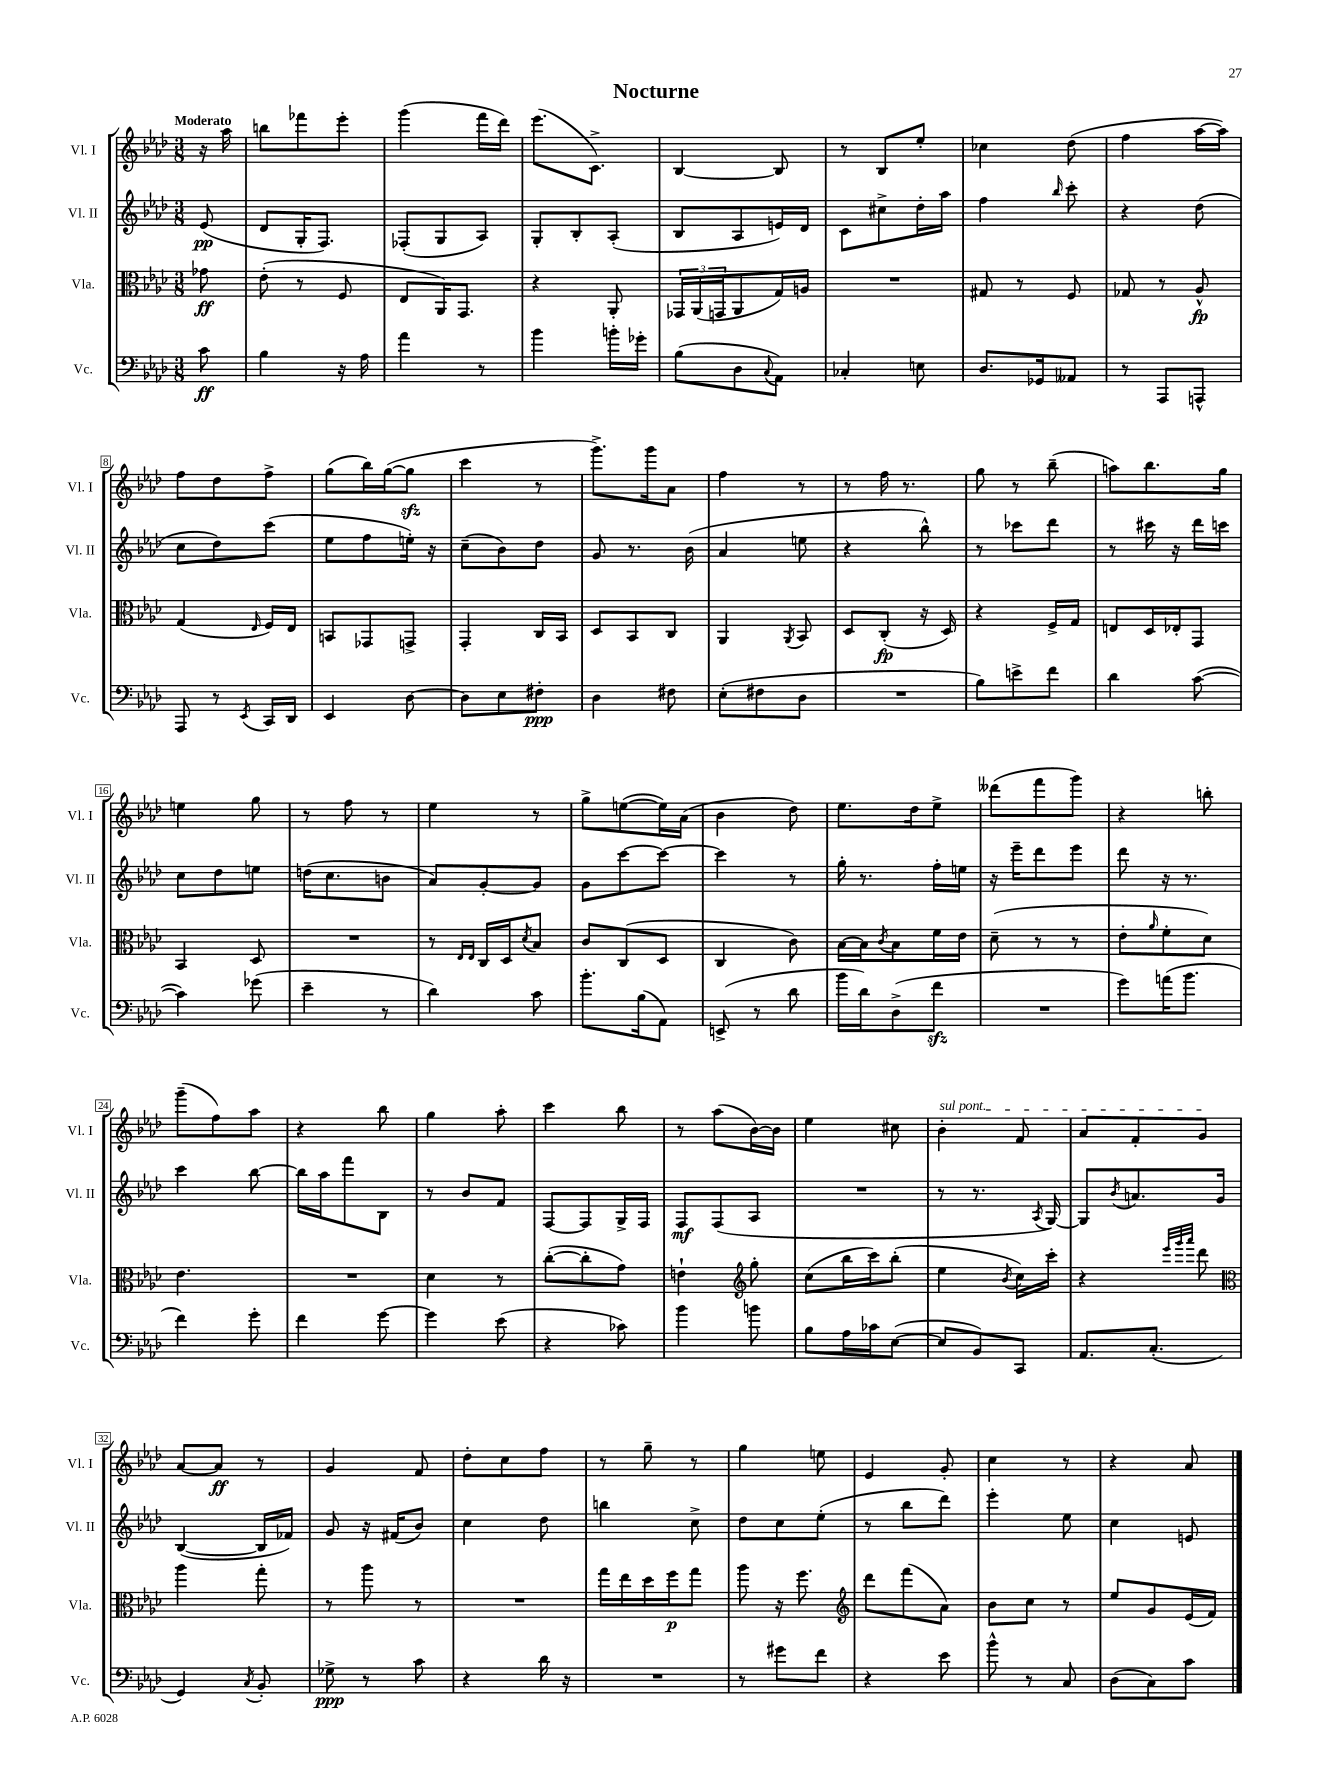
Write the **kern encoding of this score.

**kern	**kern	**kern	**kern
*staff4	*staff3	*staff2	*staff1
*clefF4	*clefC3	*clefG2	*clefG2
*k[b-e-a-d-]	*k[b-e-a-d-]	*k[b-e-a-d-]	*k[b-e-a-d-]
*M3/8	*M3/8	*M3/8	*M3/8
8c	8g-	(8e-	16r
.	.	.	16aa-
=	=	=	=
4B-	(8e-'	8d-	8bb
.	8r	16G'	8fff-
.	.	8.F)	.
16r	8F	.	8eee-'
16A-	.	.	.
=	=	=	=
4a-	8E-	(8F-'	(4ggg
.	16AA-)	8G	.
.	8.GG	.	.
8r	.	8A-)	16fff
.	.	.	16ddd-)
=	=	=	=
4b-	4r	8G'	(8.eee-
.	.	8B-'	.
.	.	.	8.c^)
16b'	8AA-'	(8A-'	.
16g-'	.	.	.
=	=	=	=
(8B-	24GG-	8B-	[4B-
.	(24AA-	.	.
.	24GG	.	.
8D-	8AA-	8A-	.
8qqC	.	.	.
8AA-)	16G)	16e)	8B-]
.	16A	16d-	.
=	=	=	=
4C-'	4.r	8c	8r
.	.	8cc#^	8B-
8E	.	16dd-'	8ee-'
.	.	16aa-	.
=	=	=	=
8.D-	8G#	4ff	4cc-
.	8r	.	.
16GG-	.	.	.
.	.	16qqbb-	.
8AA--	8F	8ccc'	(8dd-
=	=	=	=
8r	8G-	4r	4ff
8AAA-	8r	.	.
8AAA^^	8A-^^	(8dd-	[16aa-
.	.	.	16aa-])
=	=	=	=
8AAA-	(4G	8cc	8ff
8r	.	8dd-)	8dd-
8qEE-	16qqE-	.	.
16CC	16F)	(8ccc	8ff^
16DD-	16E-	.	.
=	=	=	=
4EE-	8BB	8ee-	(8gg
.	8GG-	8ff	16bb-)
.	.	.	([16gg
[8D-	8GG^	16ee')	8gg]
.	.	16r	.
=	=	=	=
8D-]	4GG'	(8cc~	4ccc
8E-	.	8b-)	.
8F#'	16C	8dd-	8r
.	16BB-	.	.
=	=	=	=
4D-	8D-	8g	8.ggg^)
.	8BB-	8.r	.
.	.	.	16ggg
8F#	8C	.	8a-
.	.	(16b-	.
=	=	=	=
(8E-'	4AA-	4a-	4ff
8F#	.	.	.
.	8qAA-	.	.
8D-	8BB-	8ee	8r
=	=	=	=
4.r	8D-	4r	8r
.	(8C'	.	16ff
.	.	.	8.r
.	16r	8bb-^^)	.
.	16D-)	.	.
=	=	=	=
8B-)	4r	8r	8gg
8e^	.	8ccc-	8r
8f	16F^	8ddd-	(8bb-~
.	16G	.	.
=	=	=	=
4d-	8E	8r	8aa)
.	16D-	16ccc#	8.bb-
.	16E-'	16r	.
([8c	8GG	16ddd-	.
.	.	16ccc	16gg
=	=	=	=
4c])	4BB-	8cc	4ee
.	.	8dd-	.
(8g-	8D-	8ee	8gg
=	=	=	=
4e-~	4.r	(16dd	8r
.	.	8.cc	.
.	.	.	8ff
8r	.	8b	8r
=	=	=	=
4d-)	8r	8a-)	4ee-
.	16qqE-	.	.
.	16qqE-	.	.
.	16C	[8g'	.
.	16D-	.	.
.	8qd-	.	.
8c	8B-	8g]	8r
=	=	=	=
8.b-'	8c	8g	8gg^
.	(8C	[8ccc	([8ee
(16B-	.	.	.
8AA-)	8D-	8ccc_	16ee])
.	.	.	(16a-
=	=	=	=
(8EE^	4C	4ccc]	4b-
8r	.	.	.
8d-	8c)	8r	8dd-)
=	=	=	=
16b-	[16B-	16gg'	8.ee-
16d-)	16B-]	8.r	.
.	8qc	.	.
(8D-^	8B-	.	.
.	.	.	16dd-
8f	16f	16ff'	8ee-^
.	16e-	16ee	.
=	=	=	=
4.r	(8d-~	16r	(8ddd--
.	.	16eee-~	.
.	8r	8ddd-	8fff
.	8r	8eee-	8ggg)
=	=	=	=
8g)	8e-'	8ddd-	4r
.	16qqa-	.	.
(16a	8f'	16r	.
8.b-	.	8.r	.
.	8d-)	.	8bb'
=	=	=	=
4f)	4.e-	4ccc	(8ggg~
.	.	.	8ff)
8g'	.	[8bb-	8aa-
=	=	=	=
4f	4.r	16bb-]	4r
.	.	16aa-	.
.	.	8fff	.
[8g	.	8B-	8bb-
=	=	=	=
4g]	4d-	8r	4gg
.	.	8b-	.
(8e-	8r	8f	8aa-'
=	=	=	=
4r	([8cc'	[8F	4ccc
.	8cc']	8F]	.
8c-)	8g)	16G^	8bb-
.	.	16F	.
=	=	=	=
4b-	4e`	8F	8r
.	.	(8F	(8aa-
*	*clefG2	*	*
8b	8gg'	8A-	[16b-)
.	.	.	16b-]
=	=	=	=
8B-	(8cc	4.r	4ee-
16A-	16bb-	.	.
16c-	16ccc)	.	.
([8E-	(8bb-'	.	8cc#
=	=	=	=
8E-]	4ee-	8r	4b-'
8BB-)	.	8.r	.
.	8qb-	.	.
8CC	16cc)	.	8f
.	.	8qA-	.
.	16ccc'	[16G)	.
=	=	=	=
8.AA-	4r	8G]	8a-
.	.	8qb-	.
.	.	8.a	8f'
(8.C'	.	.	.
.	32qqeee-	.	.
.	32qqggg	.	.
.	32qqaaa-	.	.
.	8ddd-	.	8g
.	.	16g	.
=	=	=	=
*	*clefC3	*	*
4GG)	4aa-	([4B-	[8a-
.	.	.	8a-]
8qC	.	.	.
8BB-'	8gg'	16B-]	8r
.	.	16f-)	.
=	=	=	=
8G-^	8r	8g	4g
8r	8aa-	16r	.
.	.	(16f#	.
8c	8r	8b-)	8f
=	=	=	=
4r	4.r	4cc	8dd-'
.	.	.	8cc
16d-	.	8dd-	8ff
16r	.	.	.
=	=	=	=
4.r	16gg	4bb	8r
.	16ee-	.	.
.	16dd-	.	8gg~
.	16ff	.	.
.	8gg	8cc^	8r
=	=	=	=
8r	8aa-	8dd-	4gg
8g#	16r	8cc	.
.	8.ff	.	.
8f	.	(8ee-'	8ee
=	=	=	=
*	*clefG2	*	*
4r	8ddd-	8r	4e-
.	(8fff	8bb-	.
8e-	8a-)	8ddd-)	8g'
=	=	=	=
8b-^^	8b-	4eee-'	4cc
8r	8cc	.	.
8C	8r	8ee-	8r
=	=	=	=
(8D-	8ee-	4cc	4r
8C)	8g	.	.
8c	(16e-	8e	8a-
.	16f)	.	.
==	==	==	==
*-	*-	*-	*-
